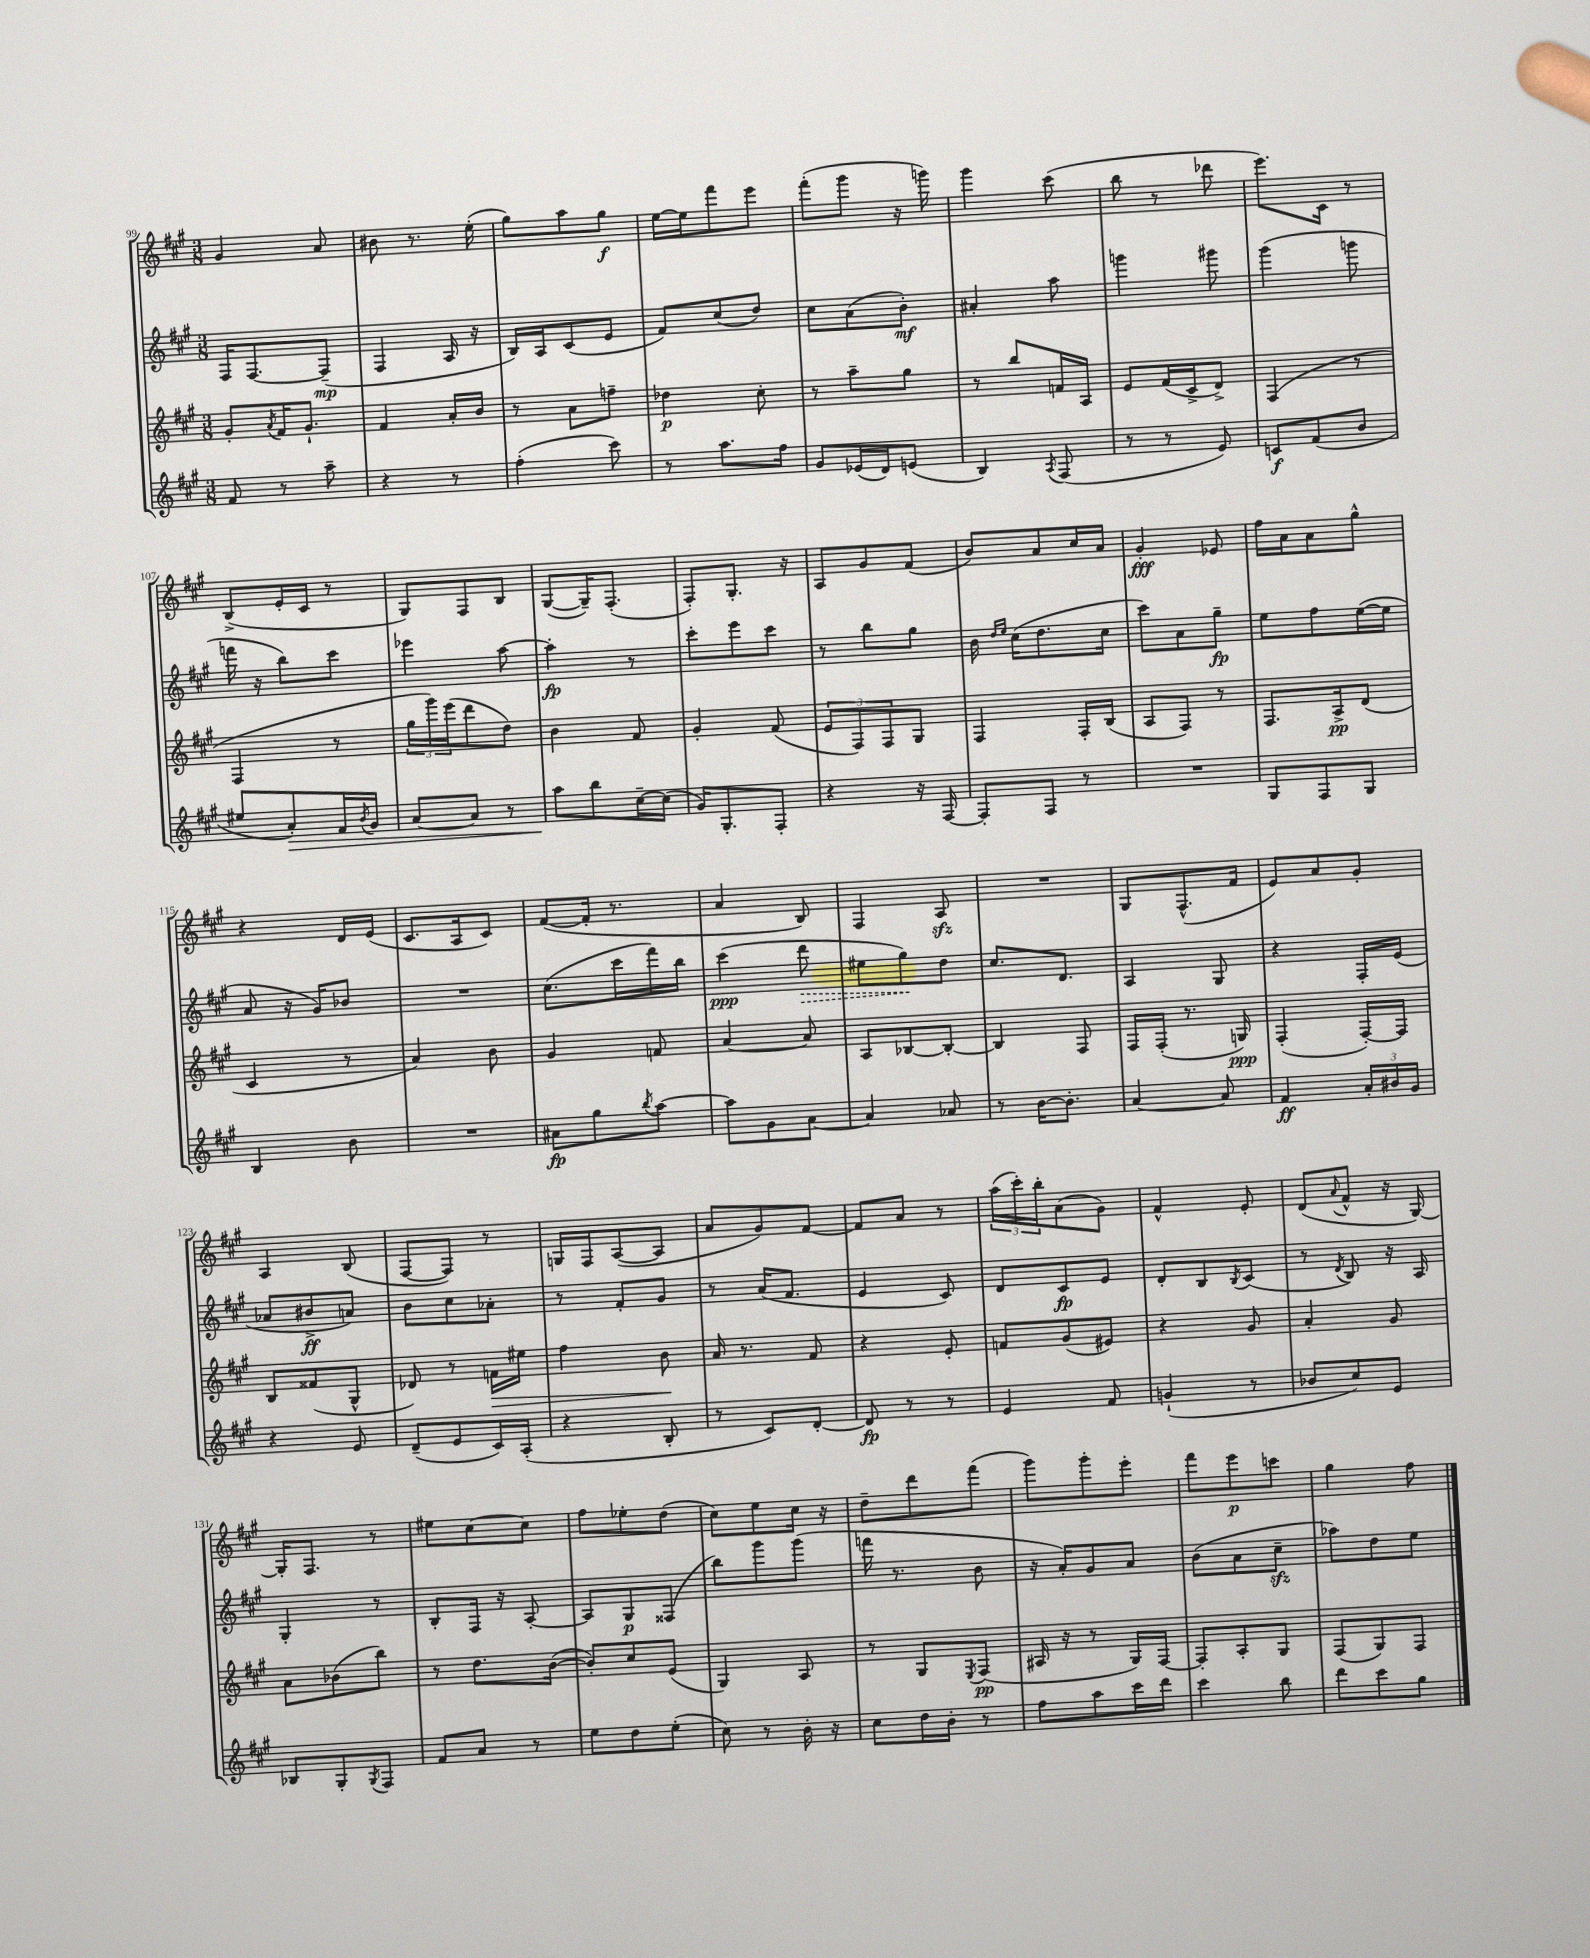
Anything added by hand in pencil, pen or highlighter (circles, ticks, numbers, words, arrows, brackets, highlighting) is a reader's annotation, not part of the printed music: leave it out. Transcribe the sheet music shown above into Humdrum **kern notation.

**kern	**kern	**kern	**kern
*staff4	*staff3	*staff2	*staff1
*clefG2	*clefG2	*clefG2	*clefG2
*k[f#c#g#]	*k[f#c#g#]	*k[f#c#g#]	*k[f#c#g#]
*M3/8	*M3/8	*M3/8	*M3/8
8f#/	8g#'/L	16F#/LK	4g#/
.	.	[8.F#/	.
.	8qa/	.	.
8r	16f#/K	.	.
.	8.g#`/J	.	.
8aa~\	.	(8F#~/]J	8a/
=	=	=	=
4r	4f#/	4F#/	8b#\
.	.	.	8.r
8r	16a'/LL	16A/	.
.	16b/JJ	16r	(16ee'\
=	=	=	=
(4ff#'\	8r	16B/LL)	8gg#\L)
.	.	16A/J	.
.	8a\L	(8c#/	8aa\
8ccc#\)	8ff~\J	8e/J	8gg#\J
=	=	=	=
8r	4dd-\	8f#/L)	[16ee\LL
.	.	.	16ee\]J
8.aa\L	.	(8cc#/	8fff#\
.	8cc#'\	8dd/J)	8eee\J
16ff#\Jk	.	.	.
=	=	=	=
8g#/L	8r	8cc#\L	(8fff#'\L
(16e-/L	8aa~\L	(8a\	8ggg#\J
16d/J)	.	.	.
(8e/J	8gg#\J	8b'\J)	16r
.	.	.	16ggg\)
=	=	=	=
4B/)	8r	4a#'/	4ggg#\
.	8bb/L	.	.
8qA/	.	.	.
(8F#/	16f/L	8aa\	(8ccc#\
.	16A/JJ	.	.
=	=	=	=
8r	8e/L	4ggg\	8bb\
8r	(16f#/L	.	8r
.	16c#^/J	.	.
8e/)	8d^/J)	8ggg#\	8ddd-\
=	=	=	=
8c/L	(4F#/	(4ggg#\	8.eee\L)
(8f#/	.	.	.
.	.	.	16c#\Jk
8b/J	8r	8ggg\	8r
=	=	=	=
8ee#/L	4F#/	16fff\	(8B^/L
.	.	16r	.
8a'/)	.	8bb\L)	16e'/L
.	.	.	16c#/JJ
16f#/L	8r	8ccc#\J	8r
8qb/	.	.	.
16g#/JJ	.	.	.
=	=	=	=
[8a/L	24gg#\LL	4eee-\	8G#/L)
.	24ggg#\)	.	.
.	(24eee\J	.	.
8a/]J	8ddd\	.	8F#/
8r	8dd\J)	[8aa\	8B/J
=	=	=	=
8aa\L	4b\	4aa'\]	([8G#/L
8bb\	.	.	16G#~/]K)
.	.	.	(8.F#'/J
[16cc#~\L	8f#/	8r	.
(16cc#\]JJ	.	.	.
=	=	=	=
16g#/LK)	4g#'/	8ccc#'\L	8F#'/L)
8.G#'/	.	.	.
.	.	8eee\	8.G#'/J
8F#'/J	(8f#/	8ccc#\J	.
.	.	.	16r
=	=	=	=
4r	12e/L	8r	8A/L
.	12F#/)	.	.
.	.	8bb\L	8g#/
.	12F#/	.	.
16r	8G#/J	8gg#\J	(8f#/J
[16F#/	.	.	.
=	=	=	=
8F#'/]L	4F#/	16b\	8b/L)
.	.	16qqdd/LL	.
.	.	16qqee/JJ	.
.	.	(16cc#\LK	.
8F#/J	.	8.dd\	8a/
8r	16F#'/LL	.	16cc#/L
.	(16B/JJ	16cc#\Jk	16a/JJ
=	=	=	=
4.r	8A/L	8ccc#\L)	4g#'/
.	8F#/J)	8a\	.
.	8r	8gg#~\J	8e-/
=	=	=	=
8G#/L	8.F#/L	8ee\L	16ff#\LL
.	.	.	16a\J
8F#/	.	8ff#\	8a\
.	16A^/k	.	.
8G#/J	(8d/J	([16ee\L	8gg#^^\J
.	.	16ee\]JJ	.
=	=	=	=
4B/	4c#/	8a/	4r
.	.	16r	.
.	.	16g#/LK)	.
8b\	8r	8b-/J	16d/LL
.	.	.	(16e/JJ
=	=	=	=
4.r	4a/)	4.r	8.c#/L
.	.	.	16A/k
.	8b\	.	8c#/J)
=	=	=	=
8a#\L	4g#/	(8.cc#\L	([8f#/L
8gg#\	.	.	16f#'/]Jk
.	.	16ccc#\L	8.r
8qbb/	.	.	.
[8aa\J	8f/	16fff#\)	.
.	.	16bb\JJ	.
=	=	=	=
8aa\]L	[4a/	(4ccc#\	4a/
8g#\	.	.	.
[8a\J	8a/]	8ddd\	8B/)
=	=	=	=
4a/]	8A/L	8ee#\L	4F#/
.	[8B-/	8gg#\)	.
8a-/	8B-'/_J	8dd\J	8A/
=	=	=	=
8r	4B-/]	8.cc#/L	4.r
[16b\LK	.	.	.
8.b'\]J	.	8.d/J	.
.	8F#/	.	.
=	=	=	=
[4a/	16F#/LL	4A/	8G#/L
.	(16F#'/JJ	.	.
.	8.r	.	(8.F#^^/
8a/]	.	8G#/	.
.	16G/)	.	16f#/Jk
=	=	=	=
4f#/	(4F#'/	4r	8e/L)
.	.	.	8a/
24a'/LL	[16F#'/LL)	16F#'/LL	8g#'/J
24b#/	.	.	.
.	16F#/]JJ	(16e/JJ	.
24g#/JJ	.	.	.
=	=	=	=
4r	8B/L	8a-/L	4A/
.	(8f##/	8b#^/	.
8e/	8G#^^/J	8a/J)	(8B/
=	=	=	=
(8d~/L	8d-/)	8b\L	[8F#/L
8e/	8r	8cc#\	8F#/]J)
16c#/L)	16f\LL	8a-'\J	8r
(16A'/JJ	16ee#\JJ	.	.
=	=	=	=
4r	4ff#\	8r	16G/LL
.	.	.	16F#/J
.	.	8f#'/L	([8A/
8B'/	8b\	8g#/J	8A/]J
=	=	=	=
8r	16a/	8r	8a/L
.	8.r	.	.
8c#/L)	.	(16a/LK	8g#/)
.	.	8.f#/J	.
[8d'/J	8f#/	.	[8f#/J
=	=	=	=
8d/]	4r	4e/	8f#/]L
8r	.	.	8a/J
8r	8e'/	8c#/)	8r
=	=	=	=
4e/	8f/L	8d/L	(24aa\LL
.	.	.	24ccc#'\)
.	.	.	24bb'\J
.	(8g#/	8c#/	(8a\
8f#/	8e#/J)	8e/J	8g#\J)
=	=	=	=
(4g`/	4r	8d'/L	4f#^^/
.	.	8B/	.
.	.	8qB/	.
8r	8g#/	(8c#/J	8e'/
=	=	=	=
8b-/L	4a'/	8r	(8d/L
.	.	8qd/	8qqa/
8cc#/)	.	8B/)	8f#^^/J
8e/J	8g#/	16r	16r
.	.	16A/	[16G#/)
=	=	=	=
8B-/L	8a\L	4G#'/	16G#'/]LK
.	.	.	8.F#/J
8G#'/	(8b-\	.	.
8qG#/	.	.	.
8F#/J	8bb\J)	8r	8r
=	=	=	=
8f#/L	8r	8B'/L	8ee#\L
8a/J	8.dd\L	16F#/Jk	[8cc#\
.	.	16r	.
8r	.	[8A'/	8cc#\]J
.	([16b\Jk	.	.
=	=	=	=
8ee\L	8b'/]L)	8A/]L	8ff#\L
8dd\	8cc#/	8G#/	8ee-'\
(8ee'\J	(8e/J	(8F##/J	(8dd\J
=	=	=	=
8cc#\)	4G#/)	8bb\L)	8cc#\L)
8r	.	8ggg#\	8ee\
16b'\	8A/	(8ggg#\J	16cc#\Jk
16r	.	.	16r
=	=	=	=
8cc#\L	8r	16fff\	8dd~\L
.	.	8.r	.
16dd\L	8G#/L	.	8ddd\
16b'\JJ	.	.	.
.	8qE/	.	.
8r	(8F#/J	8b\	(8fff#\J
=	=	=	=
8ff#\L	16A#/	16r	8ggg#\L)
.	16r	16a'/LK)	.
8aa\	8r	8g#/	8ggg#'\
16ccc#\L	16G#/LL)	8a/J	8eee'\J
16ddd\JJ	[16F#/JJ	.	.
=	=	=	=
4ccc#\	8F#'/]L	(8b\L	8fff#\L
.	8A'/	8a\	8eee\
8bb\	8G#/J	8cc#~\J	8ccc\J
=	=	=	=
8ddd\L	(8F#/L	8aa-\L)	4gg#\
8ccc#\	8G#/)	8dd\	.
8gg#\J	8F#/J	8ee\J	8ff#\
==	==	==	==
*-	*-	*-	*-
